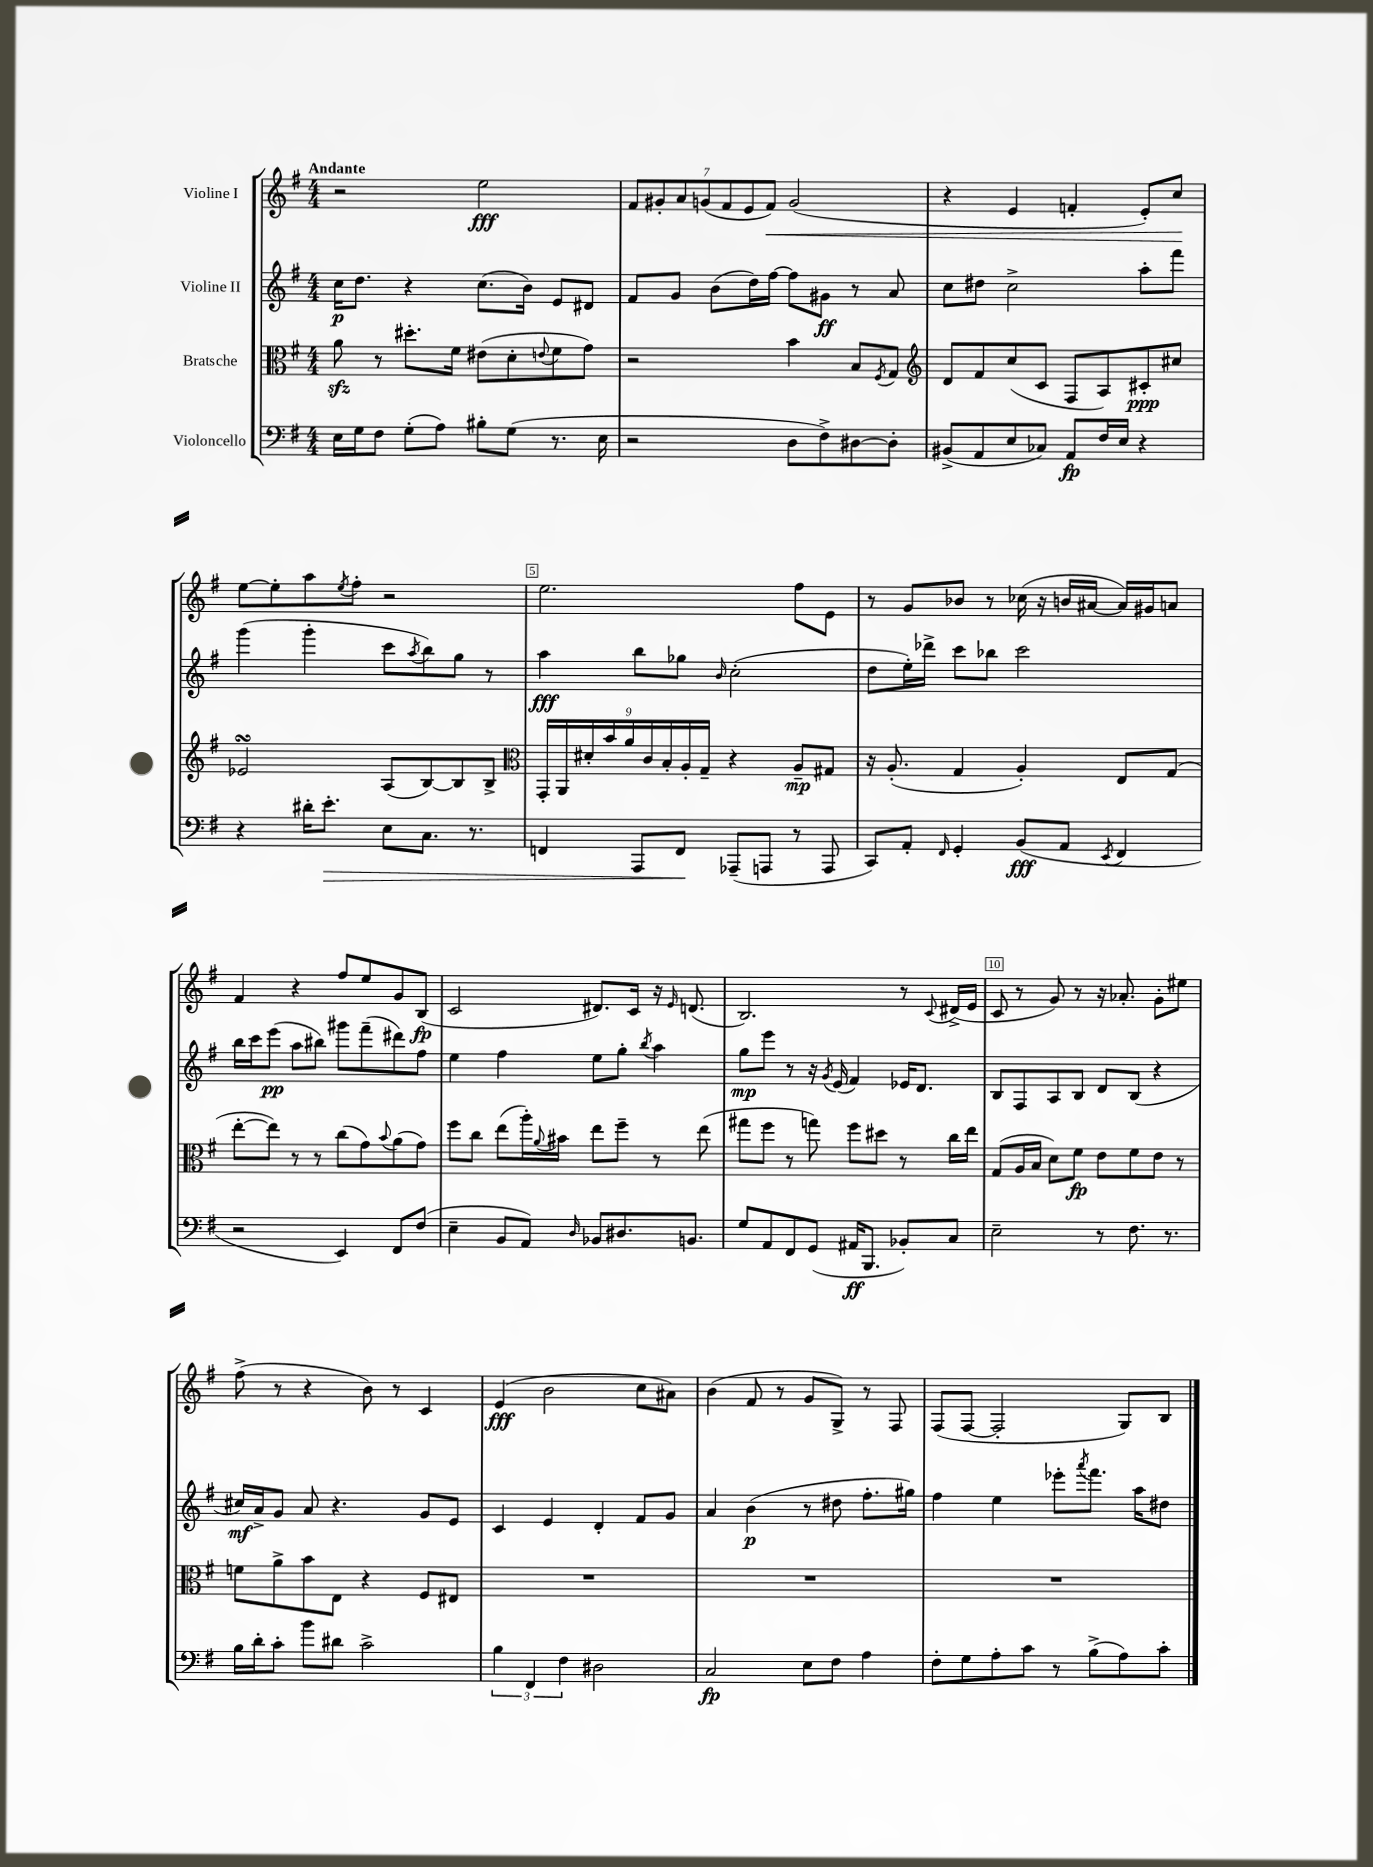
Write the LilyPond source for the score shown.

<<
\new StaffGroup <<
\new Staff = "s0" \with { instrumentName = "Violine I" } {
    \clef treble \key g \major \numericTimeSignature \time 4/4 \tempo "Andante"
    r2 e''2\fff |
    \tuplet 7/4 { fis'8 gis'8-. a'8 g'8( fis'8 e'8 fis'8\<) } g'2( |
    r4 e'4 f'4-. e'8-.) c''8\! |
    e''8~ e''8-. a''8 \acciaccatura { e''8 } fis''8-. r2 |
    e''2. fis''8 e'8 |
    r8 g'8 bes'8 r8 ces''16( r16 b'16 ais'16~ ais'16) gis'16 a'8 |
    fis'4 r4 fis''8 e''8 g'8 b8\fp( |
    c'2 dis'8.) c'16 r16 \grace { e'16 } d'8.( |
    b2.) r8 \appoggiatura { c'8 } dis'16->( e'16 |
    c'8 r8 g'8) r8 r16 aes'8.-. g'8-. eis''8 |
    fis''8->( r8 r4 b'8) r8 c'4 |
    e'4\fff( b'2 c''8 ais'8) |
    b'4( fis'8 r8 g'8 g8->) r8 fis8 |
    fis8( fis8~ fis2-. g8) b8 \bar "|." |
}
\new Staff = "s1" \with { instrumentName = "Violine II" } {
    \clef treble \key g \major \numericTimeSignature \time 4/4
    c''16\p d''8. r4 c''8.( b'16) e'8 dis'8 |
    fis'8 g'8 b'8( d''16) fis''16~ fis''8 gis'8\ff r8 a'8 |
    c''8 dis''8 c''2-> a''8-. fis'''8 |
    g'''4( g'''4-. c'''8 \acciaccatura { a''8 } b''8) g''8 r8 |
    a''4\fff b''8 ges''8 \grace { b'16 } c''2-.( |
    d''8 e''16-.) des'''16-> c'''8 bes''8 c'''2 |
    b''16 c'''16 e'''8\pp( a''8 bis''8) gis'''8 fis'''8--( dis'''8) fis''8 |
    e''4 fis''4 e''8 g''8-. \acciaccatura { b''8 } a''4 |
    g''8\mp e'''8 r8 r16 \acciaccatura { g'8 } e'16( fis'4) ees'16 d'8. |
    b8 fis8 a8 b8 d'8 b8( r4 |
    cis''16\mf) a'16-> g'8 a'8 r4. g'8 e'8 |
    c'4 e'4 d'4-. fis'8 g'8 |
    a'4 b'4\p( r8 dis''8 fis''8.-. gis''16) |
    fis''4 e''4 ees'''8-. \acciaccatura { a'''8 } fis'''8. a''16 dis''8 \bar "|." |
}
\new Staff = "s2" \with { instrumentName = "Bratsche" } {
    \clef alto \key g \major \numericTimeSignature \time 4/4
    a'8\sfz r8 dis''8.-. fis'16 eis'8( d'8-. \appoggiatura { e'8 } fis'8 g'8) |
    r2 b'4 b8 \acciaccatura { fis8 } g8 |
    \clef treble d'8 fis'8 c''8( c'8 fis8 a8) cis'8-.\ppp cis''8 |
    ees'2\turn a8( b8~) b8 b8-> |
    \clef alto \tuplet 9/8 { g,16-. a,16 dis'16-. b'16 a'16 c'16 b16-. a16-. g16-- } r4 a8--\mp gis8 |
    r16 a8.-.( g4 a4-.) e8 g8( |
    e''8~-. e''8) r8 r8 c''8( g'8) \appoggiatura { b'8 } a'8( g'8) |
    fis''8 c''8 e''8( a''16-.) \appoggiatura { a'8 } bis'16 e''8 fis''8-- r8 e''8( |
    gis''8 fis''8 r8 g''8) fis''8 dis''8 r8 c''16 e''16 |
    g8( a16 b16 d'8) fis'8\fp e'8 fis'8 e'8 r8 |
    f'8 a'8-> b'8 e8 r4 fis8 eis8 |
    R1 |
    R1 |
    R1 \bar "|." |
}
\new Staff = "s3" \with { instrumentName = "Violoncello" } {
    \clef bass \key g \major \numericTimeSignature \time 4/4
    e16 g16 fis8 g8-.( a8) bis8-. g8( r8. e16 |
    r2 d8 fis8->) dis8~ dis8-. |
    bis,8->( a,8 e8 ces8) a,8\fp fis16 e16 r4 |
    r4 dis'16-. e'8.-.\> e8 c8. r8. |
    f,4 a,,8 f,8\! aes,,8--( a,,8 r8 a,,8 |
    c,8) a,8-. \grace { fis,16 } g,4-. b,8\fff( a,8 \acciaccatura { e,8 } fis,4 |
    r2 e,4) fis,8 fis8( |
    e4-- b,8 a,8) \grace { d16 } bes,8 dis8. b,8. |
    g8 a,8 fis,8 g,8( ais,16\ff b,,8. bes,8-.) c8 |
    e2-- r8 fis8. r8. |
    b16 d'16-. c'8-. b'8 dis'8 c'2-> |
    \tuplet 3/2 { b4 fis,4 fis4 } dis2 |
    c2\fp e8 fis8 a4 |
    fis8-. g8 a8-. c'8 r8 b8->( a8) c'8-. \bar "|." |
}
>>
>>
\layout { \context { \Score \override BarNumber.break-visibility = ##(#f #t #t) barNumberVisibility = #(every-nth-bar-number-visible 5) \override BarNumber.stencil = #(make-stencil-boxer 0.1 0.3 ly:text-interface::print) } }
